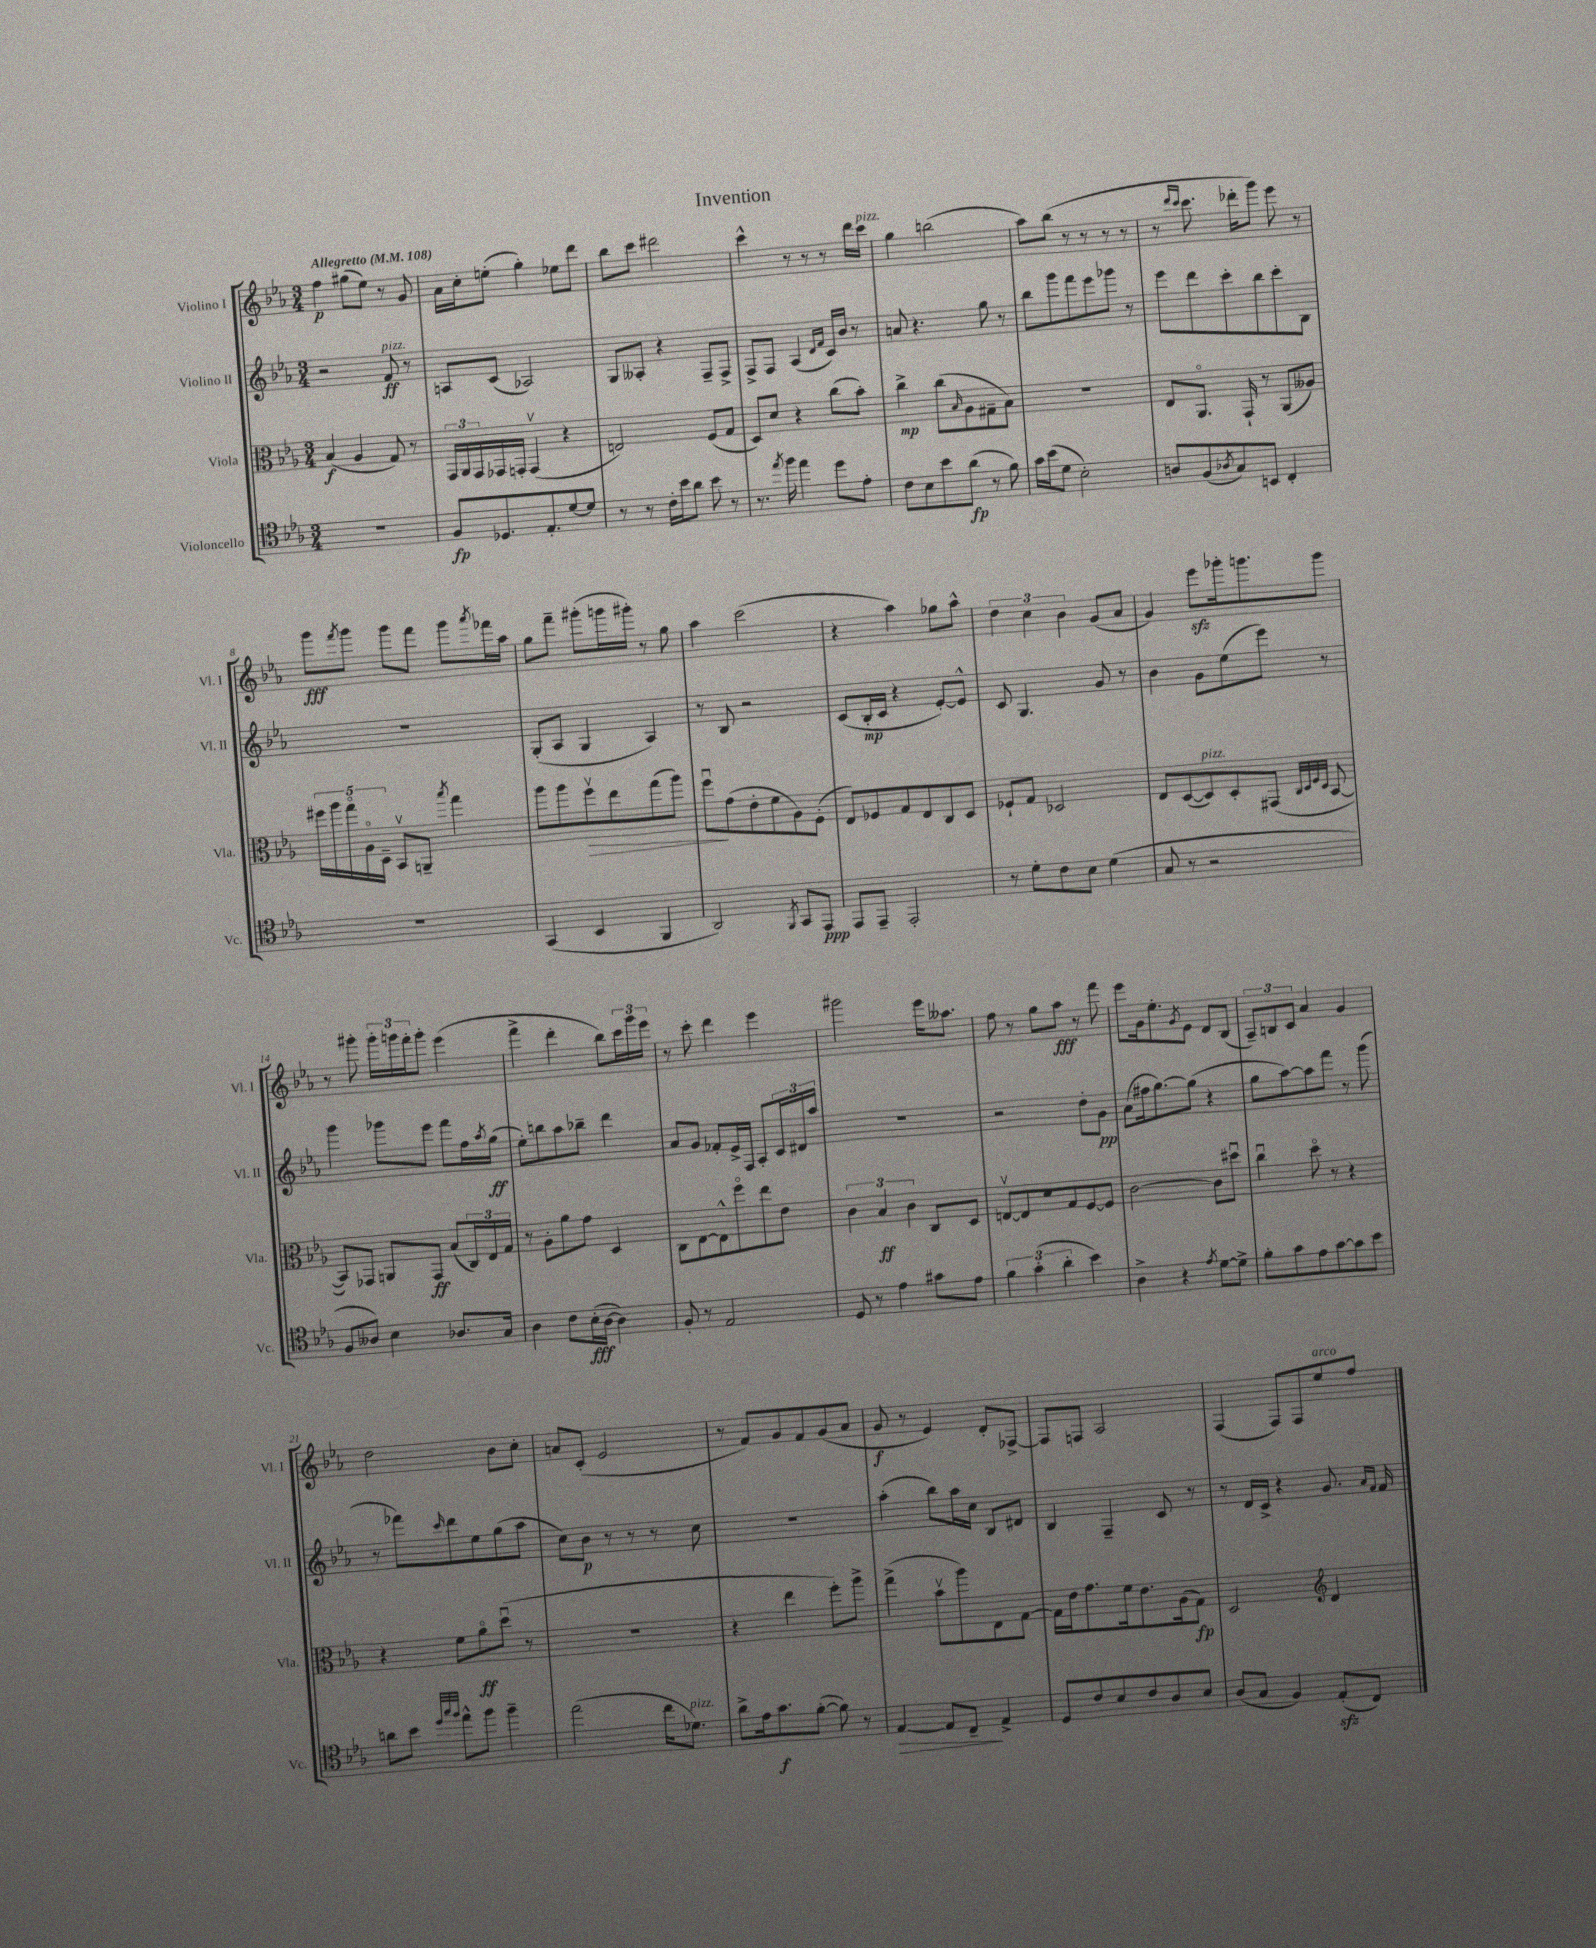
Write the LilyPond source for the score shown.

\header { title = "Invention" }
<<
\new StaffGroup <<
\new Staff = "s0" \with { instrumentName = "Violino I" shortInstrumentName = "Vl. I" } {
    \clef treble \key ees \major \numericTimeSignature \time 3/4 \tempo "Allegretto" 4 = 108
    f''4\p gis''8( ees''8) r8 g'8 |
    aes'16 c''16-. e''8-.( g''4-.) ees''8 d'''8 |
    bes''8 c'''8 dis'''2 |
    c'''4-^ r8 r8 r8 d'''16 c'''16^\markup { \italic "pizz." } |
    g''4 b''2( |
    aes''8) bes''8( r8 r8 r8 r8 |
    r8 \grace { d'''16 c'''16 } c'''8. des'''16-. g'''8) ees'''8 r8 |
    g'''8\fff \acciaccatura { f'''8 } g'''8 g'''8 f'''8 g'''8 \acciaccatura { aes'''8 } fes'''16 aes''16 |
    g''8 f'''8-- gis'''8-.( g'''16 gis'''16-.) r8 g''8 |
    aes''4 c'''2( |
    r4 aes''4) ges''8 aes''8-^ |
    \tuplet 3/2 { d''4 c''4 bes'4 } g'8( aes'8 |
    g'4) ees'''8\sfz ges'''16-. g'''8. g'''8 |
    r8 gis'''8-. \tuplet 3/2 { gis'''16-. g'''16 f'''16-. } g'''8-. ees'''4( |
    f'''4-> d'''4-. bes''8) \tuplet 3/2 { c'''16 g'''16 ees'''16 } |
    r8 c'''8-. d'''4 ees'''4 |
    gis'''2 ees'''16 aeses''8. |
    f''8 r8 g''8 aes''8\fff r8 f'''8 |
    ees'''8 g'16 ees''8.-. \acciaccatura { g'8 } ees'8 d'8 bes8( |
    \tuplet 3/2 { aes8--) b8 c'8 } aes'4 g'4 |
    d''2 bes'8 c''8-. |
    a'8 c'8-.( ees'2 |
    r8 f'8) g'8 f'8 g'8( aes'8 |
    g'8\f r8 ees'4) d'8-. fes8~-> |
    fes8 f8 aes2 |
    f4( f8) f8 ees''8^\markup { \italic "arco" } f''8 \bar "|." |
}
\new Staff = "s1" \with { instrumentName = "Violino II" shortInstrumentName = "Vl. II" } {
    \clef treble \key ees \major \numericTimeSignature \time 3/4
    r2 f'8\ff^\markup { \italic "pizz." } r8 |
    a8 c'8( aes2) |
    g8 aeses8-. r4 f8-- f8-> |
    f8-> f8 aes4( \grace { d'16 f'16 } c'16) bes'16 r8 |
    a'8 r4. g''8 r8 |
    bes''8 g'''8 f'''8 ees'''8 ges'''8 r8 |
    ees'''8 d'''8 c'''8-. bes''8 c'''8-. bes8 |
    R2. |
    g8-.( aes8 g4 aes4) |
    r8 bes8 r2 |
    c'8( bes16-.\mp c'16 r4 ees'8~-.) ees'8-^ |
    c'8 g4. g'8 r8 |
    bes'4 g'8 ees''8( ees'''8) r8 |
    g'''4 ges'''8 ees'''8 f'''8 f''16 \acciaccatura { aes''8 } g''16\ff( |
    ees''8-.) b''8 aes''8 bes''8-- d'''4 |
    aes'8 g'8 fes'8-. ees'16-> f16 aes8-. \tuplet 3/2 { c'16 dis'16 aes''16 } |
    R2. |
    r2 d''8-. g'8\pp |
    aes'8( fis''16 g''8.~) g''8( r4 |
    g''8 aes''8~) aes''8 f'''8 r8 g'''8( |
    r8 fes'''8) \grace { c'''16 } d'''8 ees''8 g''8( aes''8 |
    c''8) bes'8\p r8 r8 r8 c''8 |
    R2. |
    aes''4-.( bes''8) aes''16 c''16 bes8 dis'8 |
    bes4 f4-- c'8 r8 |
    r8 d'16 c'16-> r4 g'8. \grace { aes'16 f'16 } f'16 \bar "|." |
}
\new Staff = "s2" \with { instrumentName = "Viola" shortInstrumentName = "Vla." } {
    \clef alto \key ees \major \numericTimeSignature \time 3/4
    bes4\f( aes4 g8) r8 |
    \tuplet 3/2 { g,16 aes,16 g,16 } ges,16 g,16-. g,4\upbow( r4 |
    e2) f8( g8 |
    d8) d'8 r4 c''8( bes'8-.) |
    c''4->\mp c''8( \grace { bes16 } aes8 gis8-- bes8) |
    R2. |
    ees8 aes,8.\flageolet g,16-! r8 aes,8( aeses8) |
    \tuplet 5/4 { fis''16 aes''16 g''16\flageolet aes16\flageolet d16-- } bes,8\upbow a,8-- \acciaccatura { bes''8 } g''4 |
    aes''8 aes''8 f''8\upbow\> ees''8 g''8( aes''8) |
    f''8\downbow\! g'8( ees'8-. f'8 aes8) f8-.( |
    ees8) fes8 g8 ees8 c8 d8 |
    fes8-! g8 des2 |
    ees8 d8~( d8^\markup { \italic "pizz." }) d8-. gis,8( \grace { c32 d32 f32 d32 } bes,8~ |
    bes,8) ges,8 a,8 ges,8\ff bes8( \tuplet 3/2 { c16) ees16 g16 } |
    r8 aes8-. aes'8 g'8 d4 |
    c8 ees8~ ees8-^ f''8\flageolet ees''8 ees'8 |
    \tuplet 3/2 { c'4 bes4\ff c'4 } c8 d8 |
    e8~\upbow e8 d'8 g8 f8~ f8 |
    c'2~ c'8 dis''8\downbow |
    c''4\downbow d''8\flageolet r8 r4 |
    r4 f'8 aes'8\flageolet\ff d''8\downbow( r8 |
    R2. |
    r4 ees''4 f''8-.) aes''8-> |
    g''4->( bes'8\upbow aes''8) ees8 g8~ |
    g16 ees'16 g'8. f'16 ees'8. aes16( g8\fp) |
    d2 \clef treble d'4 \bar "|." |
}
\new Staff = "s3" \with { instrumentName = "Violoncello" shortInstrumentName = "Vc." } {
    \clef tenor \key ees \major \numericTimeSignature \time 3/4
    R2. |
    f8\fp des8. ees8.-. d'8~ d'8 |
    r8 r8 c'16-. bes'16 aes'8 bes'8 r8 |
    r8. \acciaccatura { ees''8 } f''16 ees''4 d''8 ees'8-. |
    c'8 bes8 bes'8 aes'8\fp( r8 f'8) |
    g'16 bes'16( d'8 bes2-.) |
    a8 f8( \acciaccatura { aes8 } g8) b,8 c4-. |
    R2. |
    g,4( bes,4 f,4 |
    aes,2) \acciaccatura { f,8 } g,8 ees,8\ppp |
    ees,8 ees,8-- ees,2-. |
    r8 d'8-. c'8 bes8 d'4( |
    g8 r8 r2 |
    f8 aeses8) bes4 aes8. g16 |
    aes4 c'8 bes16-.\fff( aes16~ aes4) |
    f8-. r8 ees2 |
    d8 r8 ees'4 gis'8 ees'8 |
    \tuplet 3/2 { f'4 g'4-.( aes'4-. } bes'4) |
    aes4-> r4 \acciaccatura { ees'8 } d'8~ d'8-> |
    f'8-. g'8 ees'8 g'8~ g'8 bes'8 |
    a'8 bes'8 \grace { d''32 g''32 f''32 } ees''8-^ f''8 f''4-- |
    ees''2( c''16 des'8.^\markup { \italic "pizz." }) |
    aes'8-> ees'16 g'8.\f f'8~-.( f'8) r8 |
    ees4~\> ees8 c8--\! ees4-> |
    d8 c'8 bes8 c'8 aes8 bes8 |
    aes8( g8 f4) ees8-.\sfz( c8) \bar "|." |
}
>>
>>
